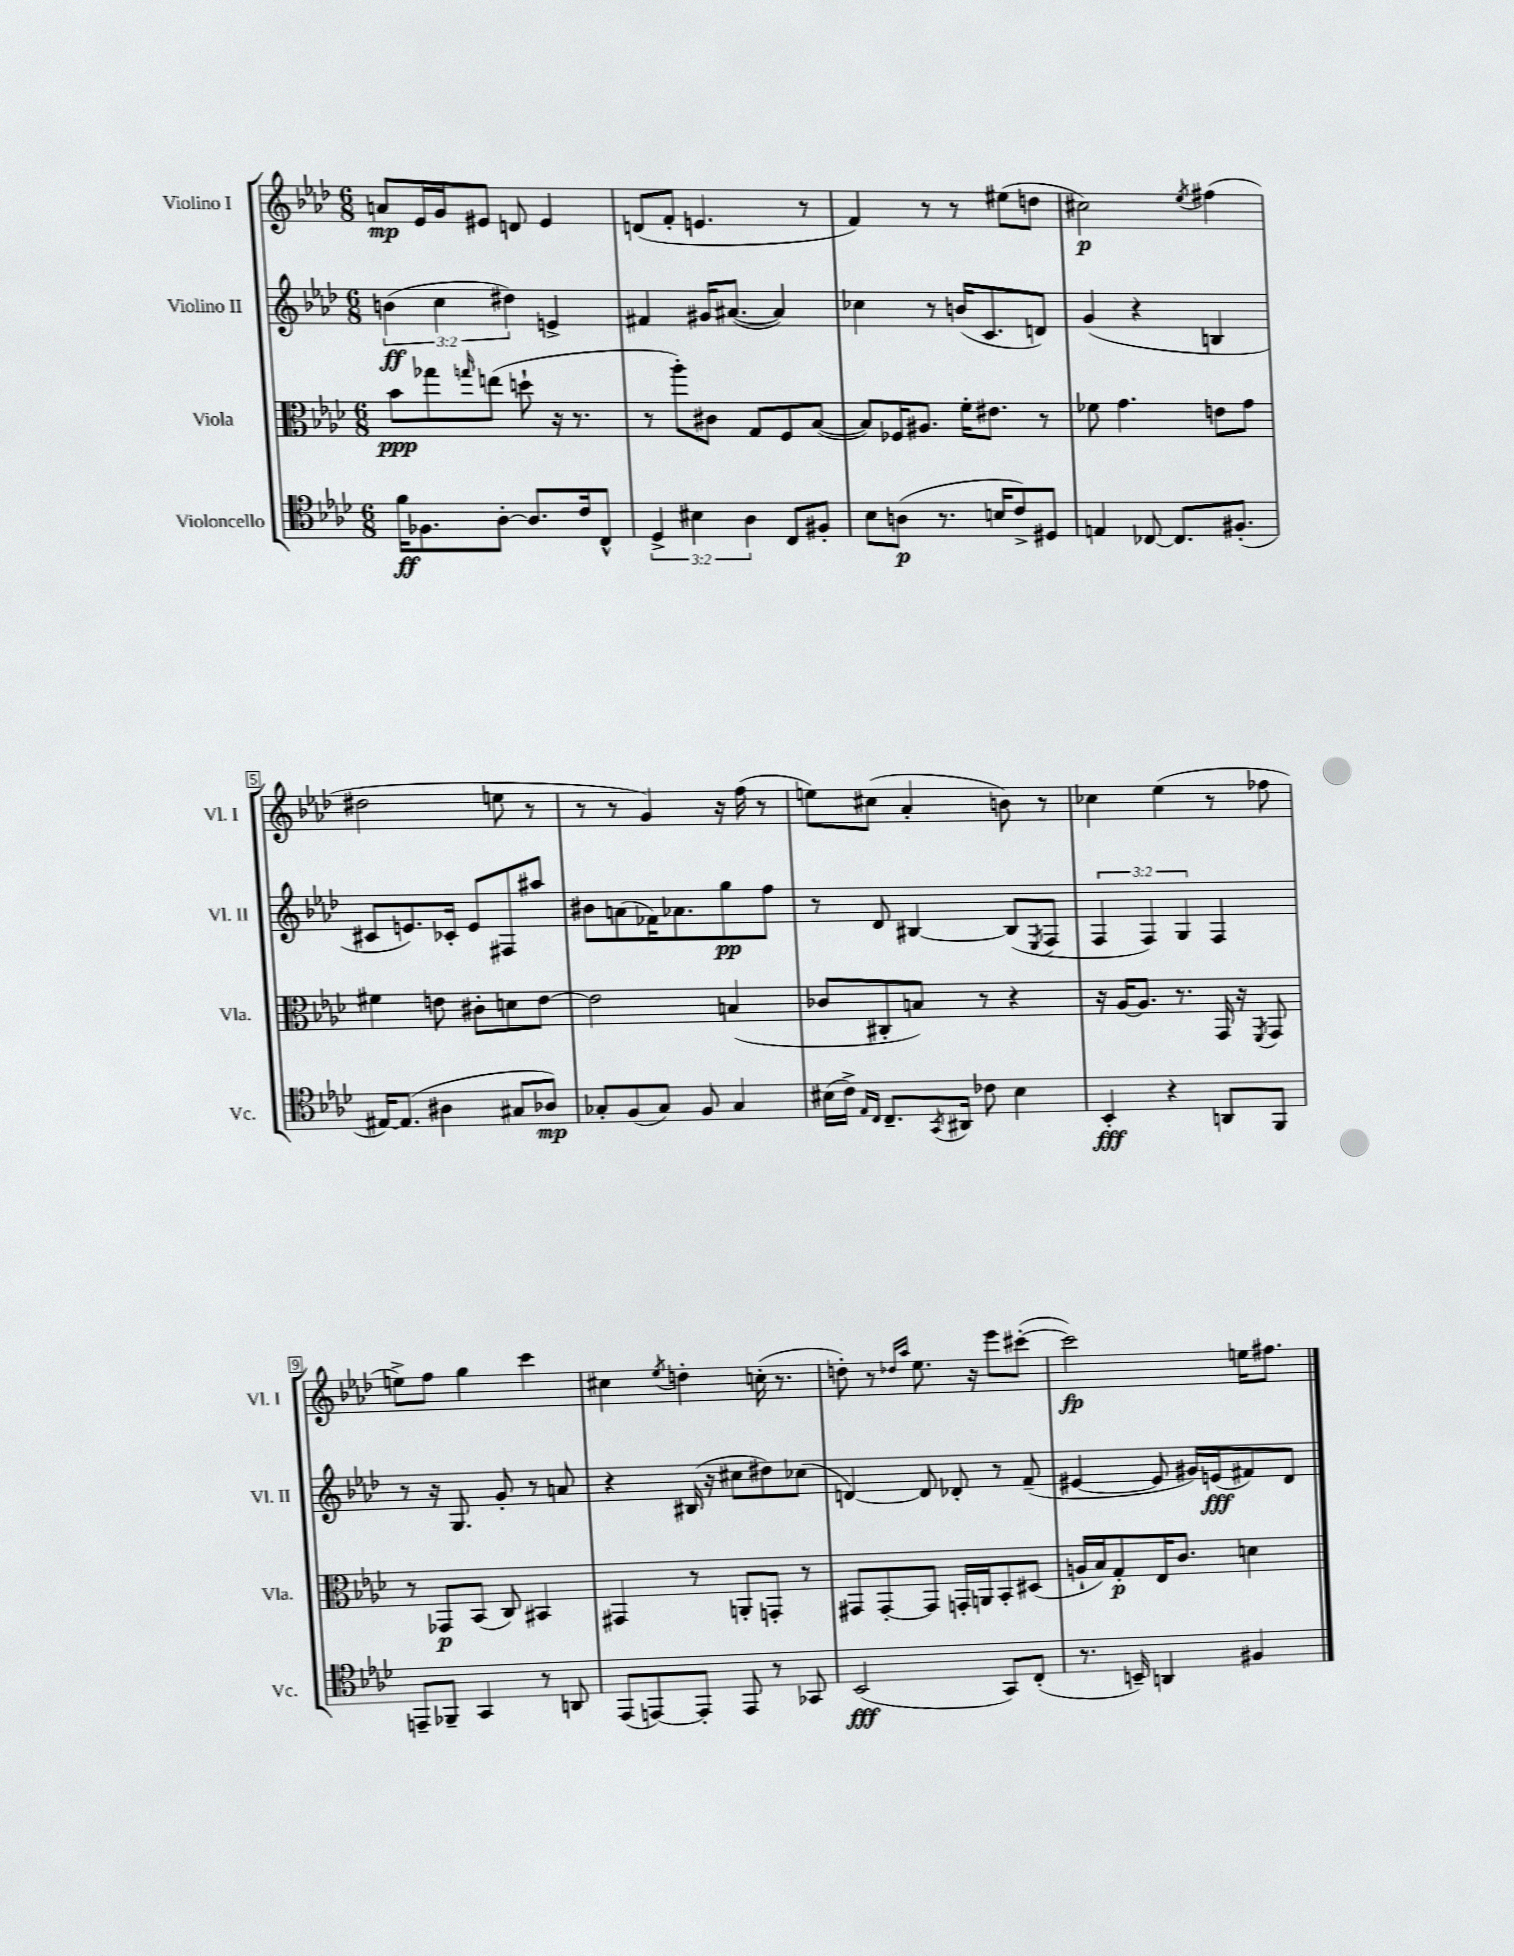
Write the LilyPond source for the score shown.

<<
\new StaffGroup <<
\new Staff = "s0" \with { instrumentName = "Violino I" shortInstrumentName = "Vl. I" } {
    \clef treble \key aes \major \numericTimeSignature \time 6/8
    a'8\mp ees'16 g'16 eis'8 d'8 eis'4 |
    d'8( f'8-. e'4. r8 |
    f'4) r8 r8 eis''8( d''8 |
    cis''2\p) \acciaccatura { ees''8 } fis''4( |
    dis''2 e''8 r8 |
    r8 r8 g'4) r16 f''16( r8 |
    e''8) cis''8( aes'4-. b'8) r8 |
    ces''4 ees''4( r8 fes''8 |
    e''8->) f''8 g''4 c'''4 |
    cis''4 \acciaccatura { ees''8 } d''4-. c''16-.( r8. |
    d''8-.) r8 \grace { des''16 aes''16 } ees''8. r16 ees'''8 cis'''8~-.( |
    cis'''2\fp) e''16 fis''8. \bar "|." |
}
\new Staff = "s1" \with { instrumentName = "Violino II" shortInstrumentName = "Vl. II" } {
    \clef treble \key aes \major \numericTimeSignature \time 6/8 \override Staff.TupletNumber.text = #tuplet-number::calc-fraction-text
    \tuplet 3/2 { b'4\ff( c''4 dis''4) } e'4-> |
    fis'4 gis'16 ais'8.~( ais'4) |
    ces''4 r8 b'16( c'8. d'8) |
    g'4( r4 b4 |
    cis'8 e'8.) ces'16-. e'8 fis8 ais''8 |
    bis'8 a'8( fes'16) aes'8. g''8\pp f''8 |
    r8 des'8 bis4~ bis8( \acciaccatura { ees8 } f8 |
    \tuplet 3/2 { f4 f4) g4 } f4 |
    r8 r16 g8. g'8-. r8 a'8 |
    r4 bis16( r16 cis''8 dis''8) ces''8( |
    d'4~) d'8 des'8-. r8 f'8--( |
    eis'4~ eis'8 gis'16) e'16\fff( fis'8) des'8 \bar "|." |
}
\new Staff = "s2" \with { instrumentName = "Viola" shortInstrumentName = "Vla." } {
    \clef alto \key aes \major \numericTimeSignature \time 6/8
    bes'8\ppp ges''8 \grace { g''16 } e''8( d''8-! r16 r8. |
    r8 aes''8-.) cis'8 g8 f8 bes8~( |
    bes8) fes16 ais8. f'16-. eis'8. r8 |
    fes'8 g'4. e'8 g'8 |
    fis'4 e'8 cis'8-. d'8 e'8~ |
    e'2 b4( |
    ces'8 cis8-. b8) r8 r4 |
    r16 aes16~ aes8. r8. g,16 r16 \acciaccatura { f,8 } g,8 |
    r8 ges,8\p bes,8( c8) bis,4 |
    gis,4 r8 a,8-. g,8-. r8 |
    gis,8 gis,8~-. gis,8 g,16-. a,16 bes,8-. dis8( |
    a16-! bes16) g8-.\p ees16 c'8. d'4 \bar "|." |
}
\new Staff = "s3" \with { instrumentName = "Violoncello" shortInstrumentName = "Vc." } {
    \clef tenor \key aes \major \numericTimeSignature \time 6/8 \override Staff.TupletNumber.text = #tuplet-number::calc-fraction-text
    f'16\ff fes8. aes8~-. aes8. c'16 c8-^ |
    \tuplet 3/2 { des4-> bis4 aes4 } c8 fis8-. |
    bes8 a8\p( r8. b16 c'8->) dis8 |
    e4 ces8~ ces8. fis8.-.( |
    eis16~) eis8.( ais4 gis8 aes8\mp) |
    ges8-. f8( ges8) f8 ges4 |
    bis16( c'16->) \grace { ees16 c16 } c8.-- \acciaccatura { g,8 } ais,16 ces'8 bis4 |
    bes,4-.\fff r4 a,8 f,8 |
    e,8-- fes,8-- g,4 r8 a,8 |
    ees,8( e,8~) e,8-. e,8 r8 ges,8 |
    bes,2\fff( g,8) c8-.( |
    r8. b,16--) a,4 fis4 \bar "|." |
}
>>
>>
\layout { \context { \Score \override BarNumber.stencil = #(make-stencil-boxer 0.1 0.3 ly:text-interface::print) } }
